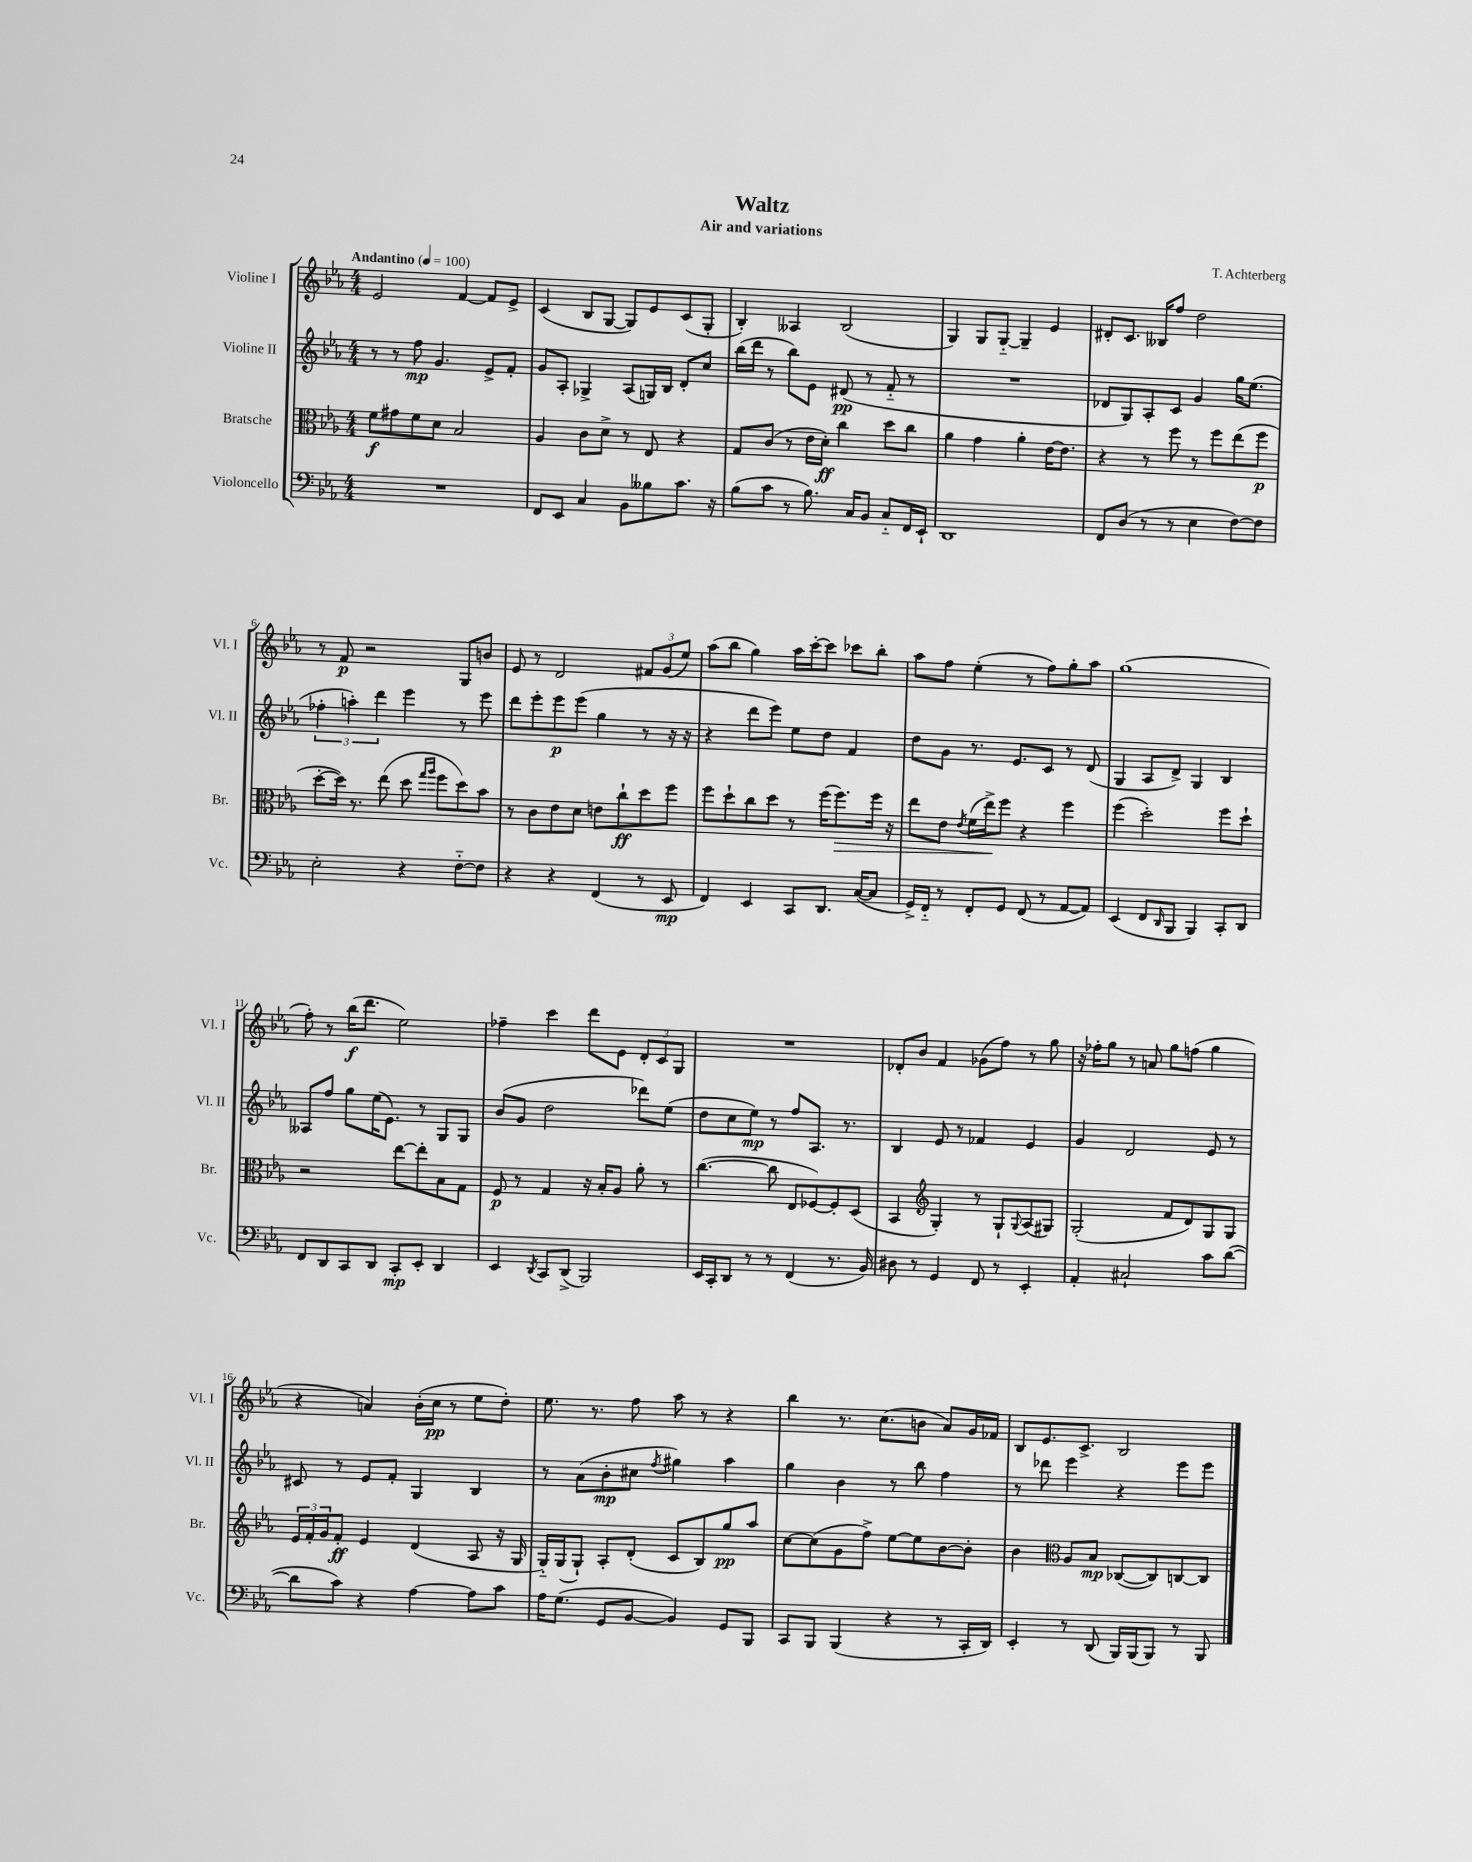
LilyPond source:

\header { title = "Waltz" composer = "T. Achterberg" subtitle = "Air and variations" }
<<
\new StaffGroup <<
\new Staff = "s0" \with { instrumentName = "Violine I" shortInstrumentName = "Vl. I" } {
    \clef treble \key ees \major \numericTimeSignature \time 4/4 \tempo "Andantino" 4 = 100
    ees'2 f'4~ f'8 ees'8-> |
    c'4( bes8 g8~ g8) ees'8 c'8( g8-. |
    bes4-.) aeses4 bes2( |
    g4) g8 g8~-_ g4-- ees'4 |
    dis'8-. c'8. beses16 f''8 d''2 |
    r8 f'8\p r2 g8 b'8 |
    ees'8 r8 d'2 \tuplet 3/2 { fis'8 g'8( ees''8) } |
    aes''8( bes''8 g''4) aes''16 c'''16~-. c'''8 ces'''8 bes''8-. |
    aes''8 f''8 ees''4-.( r8 f''8) g''8-. aes''8 |
    g''1( |
    f''8-.) r8 bes''16\f( d'''8. ees''2) |
    fes''4-- c'''4 d'''8 ees'8 \tuplet 3/2 { d'8-. c'8 g8 } |
    R1 |
    des'8-. bes'8 f'4 ges'8( f''8) r8 g''8 |
    r16 fes''16-. g''8 r8 a'8 g''8 f''8( g''4 |
    r4 a'4) bes'16-.( c''16\pp r8 ees''8 d''8-.) |
    ees''8. r8. f''8 aes''8 r8 r4 |
    bes''4 r8. c''8.( b'8 aes'8) g'16 fes'16 |
    bes8 ees'8. c'8.-> bes2 \bar "|." |
}
\new Staff = "s1" \with { instrumentName = "Violine II" shortInstrumentName = "Vl. II" } {
    \clef treble \key ees \major \numericTimeSignature \time 4/4
    r8 r8 f''8\mp g'4. ees'8-> f'8-. |
    g'8 aes8-. ges4-> aes8( g16) bes16 d'8-. c''8 |
    bes''16( d'''16 r8 bes''8) ees'8 dis'8\pp( r8 f'8-_ r8 |
    R1 |
    des'8 g8) aes8-. c'8 g'4 g''16 ees''8.( |
    \tuplet 3/2 { fes''4-. a''4-.) d'''4 } ees'''4 r8 ees'''8 |
    d'''8 ees'''8-. ees'''8\p ees'''8( g''4 r8 r16 r16 |
    r4 d'''8 ees'''8) ees''8 d''8 f'4 |
    d''8 g'8 r8. ees'8. c'8 r8 d'8( |
    g4 aes8 d'8->) g4 bes4 |
    aeses8 f''8 g''8 ees''16( ees'8.) r8 g8 g8 |
    bes'8( g'8 d''2 des'''8) ees''8( |
    d''8 c''8 ees''8\mp) r8 f''8 aes8. r8. |
    bes4 ees'8 r8 fes'4 ees'4 |
    g'4 d'2 ees'8 r8 |
    cis'8 r8 ees'8 f'8-. g4 bes4 |
    r8 aes'8( bes'8-.\mp cis''8 \acciaccatura { f''8 } gis''4) aes''4 |
    g''4 bes'4 r8 bes''8 f''4 |
    r8 des'''8 ees'''4 r4 ees'''8 ees'''8 \bar "|." |
}
\new Staff = "s2" \with { instrumentName = "Bratsche" shortInstrumentName = "Br." } {
    \clef alto \key ees \major \numericTimeSignature \time 4/4
    f'8\f gis'8 f'8 d'8 bes2 |
    aes4 c'8 d'8-> r8 ees8 r4 |
    g8 c'8( r8 ees'16 d'16-.\ff) c''4 d''8 c''8 |
    aes'4 g'4 aes'4-. ees'16~ ees'8. |
    r4 r8 f''8 r8 f''8 ees''8( f''8\p |
    d''8~-. d''16) r8. ees''8( d''8 \grace { g''16 aes''16 } f''8 d''8) bes'8 |
    r8 c'8 ees'8 d'8 e'8 c''8-!\ff d''8 f''8 |
    f''8 d''8-! c''8 d''8 r8 f''16( f''8.\>) f''16 r16 |
    ees''8 ees'8 \acciaccatura { ees'8 } f'16( ees''16->\!) f''8 r4 f''4 |
    f''4( d''2-.) f''8 d''8-! |
    r2 ees''8~ ees''8-. bes8 g8 |
    f8\p r8 g4 r16 bes16-. aes8 aes'8-. r8 |
    c''4.~( c''8 ees8 fes8~) fes8-. d8( |
    bes,4 \clef treble g4-.) r8 g8-! \appoggiatura { g8 } aes8( gis8) |
    g2-.( f'8 d'8) g8 g8 |
    \tuplet 3/2 { ees'16 f'16-. g'16 } f'8-.\ff ees'4 d'4( aes8 r16 g16 |
    g16-_) g16( g8-!) aes8-. d'8-.( c'8 bes8) g''8\pp aes''8 |
    c''8~ c''8( g'8 f''8->) ees''8~ ees''8 bes'8~ bes'8-. |
    bes'4 \clef alto aes8 bes8\mp ces8~( ces8) c8~ c8 \bar "|." |
}
\new Staff = "s3" \with { instrumentName = "Violoncello" shortInstrumentName = "Vc." } {
    \clef bass \key ees \major \numericTimeSignature \time 4/4
    R1 |
    f,8 ees,8 c4 bes,8 beses8 c'8. r16 |
    bes8( c'8 r8 bes8.) c16 bes,8 c8-_ f,16 ees,16-! |
    d,1 |
    f,8 d8( r8 r8 ees4 f8~) f8 |
    ees2-. r4 f8~-_ f8 |
    r4 r4 f,4( r8 ees,8\mp |
    f,4) ees,4 c,8 d,8. c16~( c8 |
    g,16->) f,16-_ r8 f,8-. g,8 f,8( r8 aes,8~ aes,8) |
    ees,4( f,8 \grace { d,16 } bes,,8 bes,,4) c,8-. d,8 |
    f,8 d,8 c,8 d,8 c,8-.\mp ees,8-. d,4 |
    ees,4 \acciaccatura { d,8 } c,8 d,8->( bes,,2) |
    ees,16 c,16-. d,8 r8 r8 f,4( r8. bes,16) |
    dis8 r8 g,4 f,8 r8 ees,4-. |
    aes,4-. cis2-! c'8 d'8~( |
    d'8 c'8) r4 aes4~ aes8 c'8 |
    aes16 g8.( g,8 bes,8~ bes,4) g,8 bes,,8 |
    c,8 bes,,8 bes,,4( r4 r8 c,16-. d,16) |
    ees,4-. r8 d,8( bes,,16) bes,,16( bes,,8) r8 bes,,8 \bar "|." |
}
>>
>>
